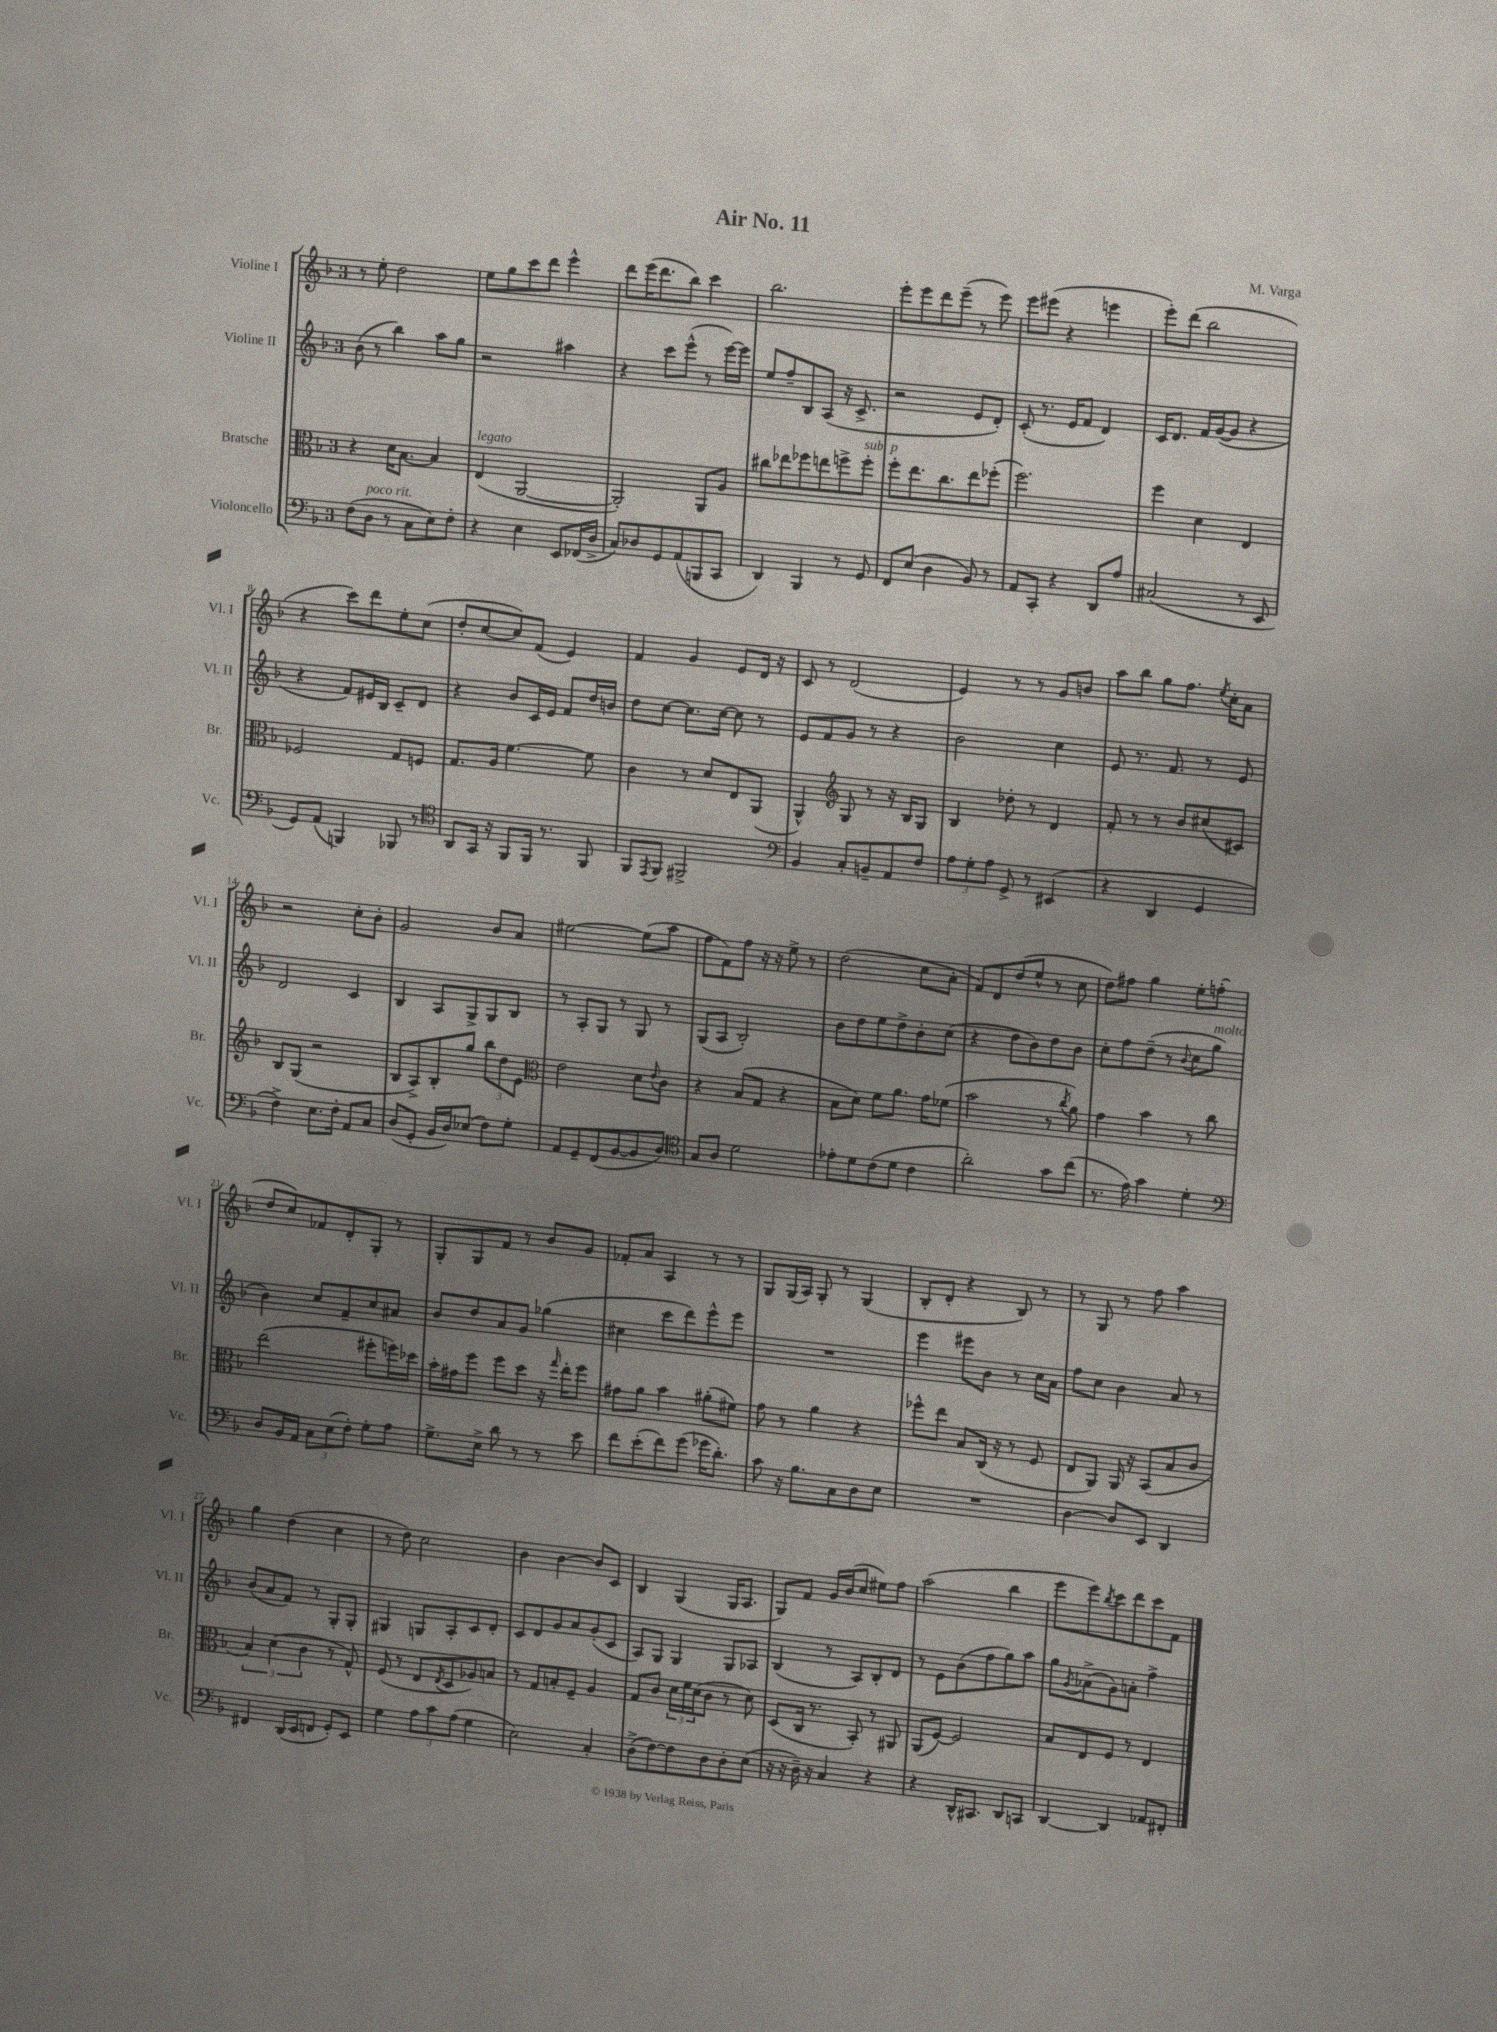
\header { title = "Air No. 11" composer = "M. Varga" }
<<
\new StaffGroup <<
\new Staff = "s0" \with { instrumentName = "Violine I" shortInstrumentName = "Vl. I" } {
    \clef treble \key f \major \once \override Staff.TimeSignature.style = #'single-digit \time 3/4
    r8 e''8-. d''2 |
    e''8 g''8 c'''8 d'''8 e'''4-^ |
    d'''8 e'''16( d'''8. bes''8) c'''4 |
    bes''2. |
    e'''8-. e'''8 d'''8 e'''8--( r8 e'''8) |
    e'''8 eis'''8( r4 e'''4 |
    e'''8-.) d'''8( bes''2 |
    r4 c'''8) d'''8 e''8-. c''8( |
    d''8-. c''8~ c''8) f'8( e'4) |
    f'4 g'4 e'8 d'16 r16 |
    c'8 r8 d'2( |
    e'4) r8 r8 g'8 b'8 |
    a''8 bes''8 g''8 f''8. \acciaccatura { e''8 } c''16-. a'8 |
    r2 c''8-. bes'8-. |
    g'2 bes'8 a'8 |
    eis''2~ eis''8( a''8 |
    f''8 f'8) f''8 r16 r16 e''8-> r8 |
    d''2( c''8 a'8-. |
    f'8) d'8 d''8( e''8-^ r8 c''8 |
    d''8) fis''8 g''4 e''8-. f''8-.( |
    d''8 c''8) fes'8 d'8-. g8-. r8 |
    g8-. g8 f'8 r8 bes'8 g'8 |
    fes'8-. a'8 a4 r8 r8 |
    g8 g16( a16) g8-. r8 g4( |
    bes8-. d'8-. r4 bes8) r8 |
    r8 g8 r8 f''8 a''4 |
    g''4 d''4( c''4 |
    r8 d''8) c''2 |
    bes'4 bes'4~ bes'8 c'8 |
    bes4 g4( g16 a8. |
    g8) f'8 g'16 bes'16( c''8 eis''8) f''8 |
    a''2( bes''4 |
    e'''8 e'''8) \acciaccatura { bes''8 } c'''8 d'''8 c'''8 f'8 \bar "|." |
}
\new Staff = "s1" \with { instrumentName = "Violine II" shortInstrumentName = "Vl. II" } {
    \clef treble \key f \major \once \override Staff.TimeSignature.style = #'single-digit \time 3/4
    bes'8( r8 bes''4) a''8 g''8 |
    r2 ais''4 |
    r4 c'''8 e'''8-^( r8 e'''16~) e'''16 |
    e''8 f''8-- bes8 a8( r16 c'8.-> |
    r2 e'8 d'8-.) |
    c'8-.( r8. e'16 f'8 d'4) |
    c'16 d'8. f'16 g'16~( g'8 r4 |
    r4 f'8) eis'16 bes16 c'8-- d'8 |
    r4 bes'8 c'16 e'16 f'8 d''16 b'16 |
    d''8 c''8~ c''8. c''16~ c''8 r8 |
    e'8 f'8 g'8 r8 r4 |
    bes'2 c''4 |
    e'8 r8. f'8. r8 e'8 |
    d'2 c'4 |
    bes4 a8 g8-> g8 bes8 |
    r8 a8-. g8 r8 g8 r8 |
    g8( a8 bes2-.) |
    bes'8 d''8 e''8 d''8-> bes'8-. c''8( |
    r4 d''8 bes'8) d''8 bes'8 |
    c''8-. f''8 d''8--( r8 \appoggiatura { bes'8 } c''8 g''8^\markup { \italic "molto" } |
    bes'4) c''8 f'8-- c''8 ais'8 |
    bes'8 d''8 a'8 g'8 ges''4( |
    cis''4 c'''8 d'''8) e'''8-^ e'''8 |
    R2. |
    e'''4 eis'''8 bes'8 r8 c''16 a'16 |
    f''8 c''8 bes'4 a'8 r8 |
    bes'8( a'8 f'8) r8 g8-. g8-. |
    gis4 g8 a8-. c'8 d'8-. |
    c'8 d'8 g'8 a'8 g'8-.( c'8 |
    a8) g8 g4 g8 aes8 |
    bes4( r8 a8) bes8-. d'8 |
    r8 e'8 bes'8( f''8 g''8) a''8 |
    g''8 \acciaccatura { g'8 } aes'8->( g'8) a'8-. f''4-> \bar "|." |
}
\new Staff = "s2" \with { instrumentName = "Bratsche" shortInstrumentName = "Br." } {
    \clef alto \key f \major \once \override Staff.TimeSignature.style = #'single-digit \time 3/4
    r4 d'16 bes8.~ bes4 |
    e4^\markup { \italic "legato" }( a,2~ |
    a,2-.) a,8 a8 |
    cis''8 ees''8 fes''8 e''8 f''8-> f''8-.^\markup { \italic "sub. p" } |
    f''8-. e''8. c''8. e''8 fes''8-.( |
    f''2.) |
    f''4 d'4 e4 |
    fes2 g8 f8 |
    g8. a16 f'4.~ f'8 |
    c'4 r8 d'8 e8 a,8( |
    a,4-^) \clef treble g8 r8 r16 bes16 g8 |
    bes4 des''8-. r8 d'4 |
    f'8-. r8 r8 bes'8 cis''8( cis'8) |
    bes8 g8( r2 |
    bes8 a8->) bes8-. g''8 \tuplet 3/2 { bes''8 d''8 e'8 } |
    \clef alto e'2 d'8 \appoggiatura { e'8 } c'8 |
    r4 bes8( g8 r4 |
    bes8 d'8) f'8 a'8. g'16 fes'8( |
    bes'2 r8 \acciaccatura { c''8 } a'8) |
    g'4 bes'4 r8 c''8 |
    e''2( fis''8-. f''16) des''16 |
    bes'16-. gis'16 f''8 f''8 d''8 r16 \grace { g''16 } e''16-. f''8 |
    gis'8 a'8 bes'4 ais'8-.( fis'8) |
    g'8 r8 a'4 r4 |
    fes''8-^ e''8 bes8 c16( r16 r8 f8 |
    e8 a,8) a,16 r16 bes,8( bes8 c'8 |
    \tuplet 3/2 { bes4) d'4( c'4 } r8 g8-^) |
    f8( r8 e8 \acciaccatura { e8 } d8 aes8) b8 |
    r8 g8 b8-. f8-- a4 |
    g8 c'8 \tuplet 3/2 { d'16 f'16 d'16( } c'8 r8 d'8) |
    d8( c16 r8. bes,8-.) r8 ais,8 |
    a,8( f8~) f2 |
    bes8 e8 f8 r8 e4 \bar "|." |
}
\new Staff = "s3" \with { instrumentName = "Violoncello" shortInstrumentName = "Vc." } {
    \clef bass \key f \major \once \override Staff.TimeSignature.style = #'single-digit \time 3/4
    f8( d8^\markup { \italic "poco rit." } r8 c8 e8) f8-. |
    r4 e4 e,8 fes,16( d16-> |
    c8) des8 g,8 a,8( b,,8 c,8 |
    d,4) bes,,4 r8 g,8 |
    f,8 e8( d4 bes,8) r8 |
    a,8 c,8-. r4 d,8 a8 |
    cis2( r8 e,8 |
    g,8) a,8( b,,4) bes,,8 r8 |
    \clef tenor a,8 g,16 r16 f,8 f,16 r8. f,8 |
    f,8 \acciaccatura { e,8 } f,8 fis,2-> |
    \clef bass bes,4 c8-. b,8-- a,8 f8 |
    \tuplet 3/2 { a8 g8-. a8 } g,8-> r8 eis,4( |
    r4 d,4 g,4 |
    f4->) e8. f16-. a,8 c8 |
    d8( g,8-. bes,16 d16) ees8( f8) g8-. |
    a,8 g,8-- f,8( bes,8~ bes,8 d8) |
    \clef tenor g8 a8 d'2 |
    ees'8-. d'8 c'8( d'8 c'4 |
    a'2-.) g'8 c''8( |
    r8. e'16) g'4 d'4-. |
    \clef bass d8 bes,16 a,16 \tuplet 3/2 { c8 e8( f8-.) } g8-. a8 |
    g8.-> e16-> d'8 r8 r8 e'8 |
    f'8 e'8-.( f'8) g'8( ges'16 d'8.-.) |
    c'8 r16 bes8. c8 d8 e8 |
    R2. |
    d4~ d8 e,8 d,4 |
    fis,4 d,16( e,16 f,8 g,8-.) e,8 |
    g4 \tuplet 3/2 { a8 c'8 a8( } g4 |
    e2) c4-. |
    d8->( f8~) f8 d8 d8-. e8( |
    r16 r16 d16--) r16 c4 r4 |
    r4 d,16-^ cis,8. d,8 c,8 |
    d,4~ d,4 aes,8 fis,8-. \bar "|." |
}
>>
>>
